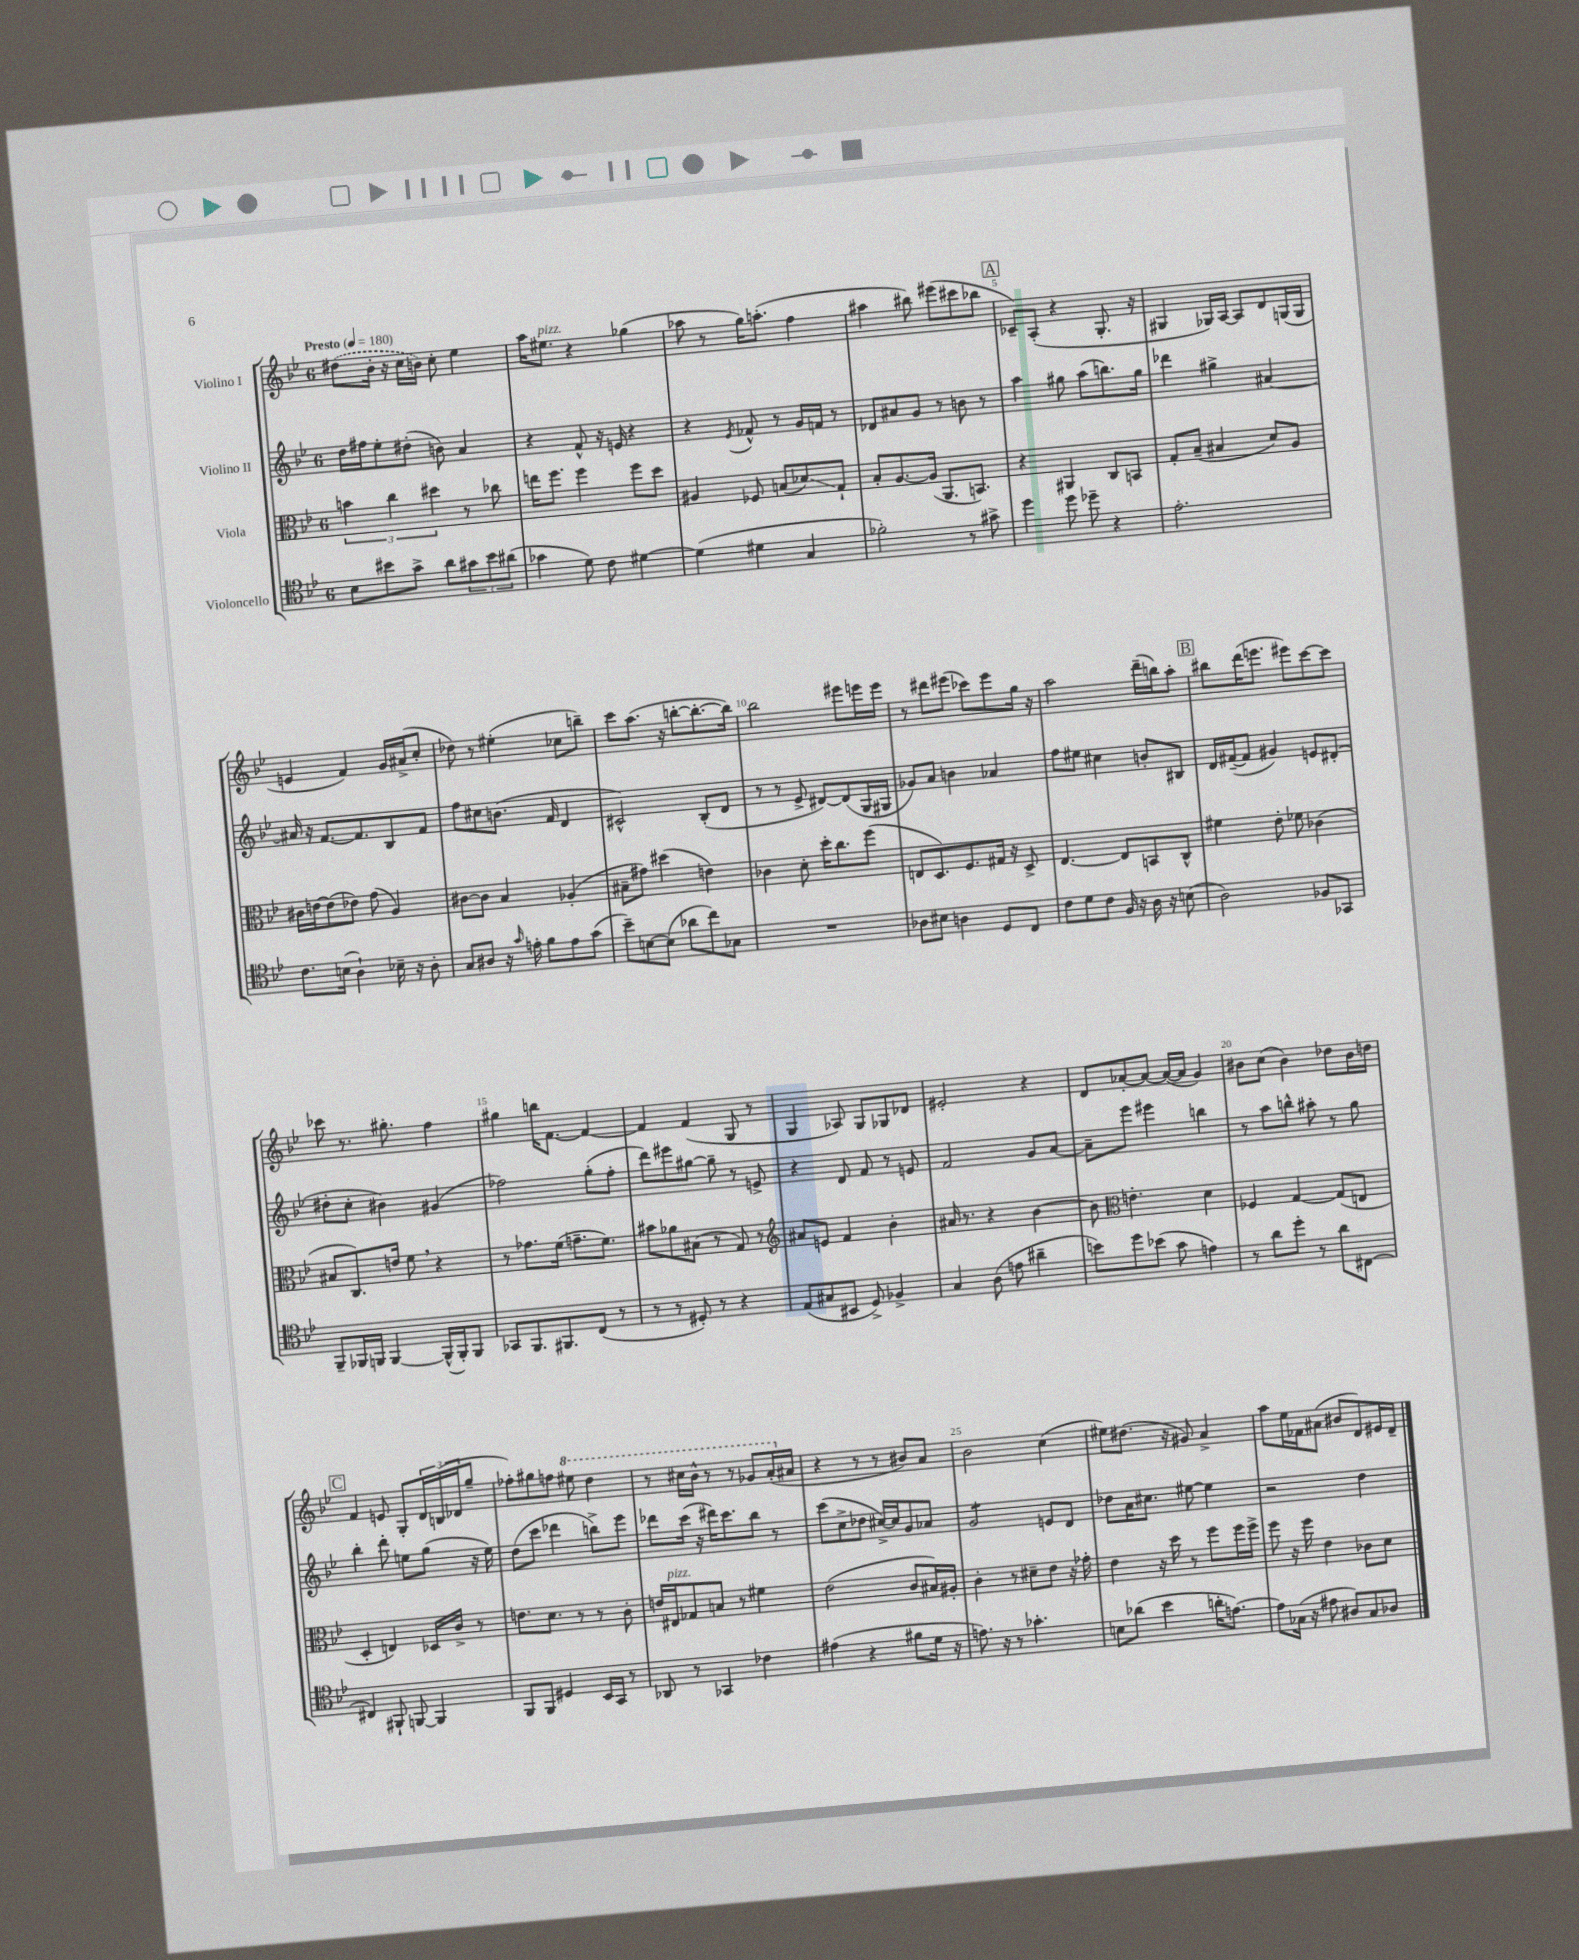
<<
\new StaffGroup <<
\new Staff = "s0" \with { instrumentName = "Violino I" } {
    \clef treble \key bes \major \once \override Staff.TimeSignature.style = #'single-digit \time 6/8 \tempo "Presto" 4 = 180
    \once \slurDashed dis''8( bes'16-. r16 c''16 b'16) c''8-. ees''4 |
    a''16 eis''8.^\markup { \italic "pizz." } r4 ges''4( |
    aes''8 r8 g''16) a''8.-.( f''4 |
    ais''4 bis''8) eis'''8( cis'''8 bes''8 |
    \mark \markup { \box "A" } ces'8--) a8-.( r4 g8.-. r16 |
    gis4 ges16) a16~ a8 d'8 g16( g16 |
    e'4 f'4) g'16 ais'16->( c''8-. |
    des''8) r8 eis''4-.( ces''8 b''8--) |
    c'''8 a''8.( r16 b''8~-. b''8.~-. b''16) |
    bes''2 eis'''8 e'''16 e'''16 |
    r8 dis'''8 eis'''8( ces'''8) eis'''8 g''16 r16 |
    a''2 d'''16--( b''16) a''8-. |
    \mark \markup { \box "B" } bis''8 d'''16( e'''8. eis'''8) c'''8~ c'''8 |
    ces'''8 r8. gis''8.-. f''4 |
    gis''4 b''16 f'8.~ f'4~ |
    f'4 f'4( g8 r8 |
    g4 aes8) g8 ges8 des'8 |
    eis'2-. r4 |
    d'8 aes'8~-. aes'8~ aes'16~( aes'16 g'4) |
    bis'8 c''8( bis'4) des''8 bis'16 d''16 |
    \mark \markup { \box "C" } f'4 e'8 g8-. \tuplet 3/2 { d'16 b16( des'16 } g''8-- |
    fes''8-.) gis''8 f''8 \ottava #1 eis'''8 d'''4 |
    r8 cis'''16 bes''16-^ r8 r8 ges''8 a''16-.( \ottava #0 ais'16 |
    r4 r8 r8 bis'8) a'8 |
    bes'2 c''4( |
    eis''8) dis''8.( r16 gis'8) a'4-> |
    a''8 ees''16 fes'16 ais'8( bis'8 d'8) eis'16 d'16-- \bar "|." |
}
\new Staff = "s1" \with { instrumentName = "Violino II" } {
    \clef treble \key bes \major \once \override Staff.TimeSignature.style = #'single-digit \time 6/8
    d''16 fis''16 ees''8-. dis''8-.( b'8) a'4 |
    r4 f'8-^ r16 e'16 r4 |
    r4 \acciaccatura { ees'8 } fes'8-^ r8 g'16 f'16 r8 |
    des'8 ais'8 g'8 r8 b'8 r8 |
    \mark \markup { \box "A" } a''4 gis''8 a''8( b''8.) gis''16 |
    des'''4 gis''4-> ais'4~ |
    ais'16 r16 f'8.~ f'8. bes8 f'8 |
    f''8 cis''8 b'8.( f'16 d'4 |
    cis'2-^) bes8-.( d'8 |
    r8 r8 ees'8-> dis'8~) dis'8( g16 gis16 |
    ges'8) a'8 b'4 aes'4 |
    f''8 eis''8 cis''4 b'8-. bis8 |
    \mark \markup { \box "B" } d'16 fis'16~--( fis'8 gis'4) e'8 dis'8-.( |
    dis''8-. c''8-. bis'4) gis'4( |
    fes''2) g''8-.( fes''8-. |
    d'''8) eis'''8 gis''8~ gis''8-- r8 e'8-> |
    r4 d'8 f'8 r8 e'8 |
    f'2 g'8 a'8~ |
    a'8-- ees'''8 eis'''4 b''4 |
    r8 a''8 b''8-^ ais''8-. r8 g''8 |
    \mark \markup { \box "C" } bes''4-. d'''8-. e''8 g''8( r16 e''16) |
    d''8( c'''8 des'''4 b''8->) ees'''8 |
    des'''8 c'''16( r16 dis'''16) c'''8. bes''8 r8 |
    c'''8( c''8-> des''8 cis''16~->) cis''16 g'8 aes'8 |
    g'2:8 e'8 d'8 |
    des''8 a'16 cis''8. eis''8~ eis''4 |
    r2 d''4 \bar "|." |
}
\new Staff = "s2" \with { instrumentName = "Viola" } {
    \clef alto \key bes \major \once \override Staff.TimeSignature.style = #'single-digit \time 6/8
    \tuplet 3/2 { b'4 c''4 dis''4 } r8 ces''8 |
    e''16 f''8. f''4 f''8 d''8 |
    ais4 fes8 b8( des'8\glissando) g8-! |
    bes8-. a8.~ a16( a,8. b,8.) |
    \mark \markup { \box "A" } r4 ais,4 c8 b,8 |
    g8-. bes8--( bis4 d'8) a8 |
    cis'16 e'16~ e'8( ees'8) g'8( a4) |
    cis'8~ cis'8 bes4 aes4-.( |
    bis8-- gis'8) dis''4( e'4) |
    ces'4 d'8-. d''16-. c''8. f''8( |
    e8 d8.) f8. gis16 r16 d8-> |
    ees4.~ ees8 b,8 c8-^ |
    \mark \markup { \box "B" } fis'4 ees'8-. fes'8 ces'4( |
    bis8 c8.) e'16 f'8 \breathe r4 |
    r8 ges'8. f'16( g'8.-- f'8.) |
    bis'8 aes'8 bis8( r8 g8) r8 |
    \clef treble ais'8 e'8 f'4 bes'4-. |
    ais'16 r8. r4 bes'4~ |
    bes'8 \clef alto e'4.-. d'4 |
    fes4 g4~ g8( e8 |
    \mark \markup { \box "C" } d4-. e4) des16 c'16-> r8 |
    e'8. d'8. r8 r8 c'8-. |
    e'16 eis16^\markup { \italic "pizz." } ges8 b8 r8 fis'4 |
    ees'2( c'8 bis16) ais16-. |
    c'4-. r8 dis'8-- ees'8 r16 ges'16-. |
    ees'4 r16 d''16 r8 f''8 f''16 f''16-> |
    f''8 r16 f''16 ees'4 ces'8 d'8 \bar "|." |
}
\new Staff = "s3" \with { instrumentName = "Violoncello" } {
    \clef tenor \key bes \major \once \override Staff.TimeSignature.style = #'single-digit \time 6/8
    bes8 bis'8 g'8-> a'8 \tuplet 3/2 { gis'8 bis'8 ais'8( } |
    ges'4 d'8) c'8 dis'4~ |
    dis'4( dis'4 g4 |
    fes'2-.) r8 gis'8-> |
    \mark \markup { \box "A" } d''4 d''8 des''8-- r4 |
    ees'2.-. |
    c'8. b16( a4-!) bes16-- r16 a8-. |
    g8 ais8 r16 \grace { g'16 } e'16-. f'8 e'8 g'8( |
    bes'8--) b8~ b8( aes'8 c''8) ges8 |
    R2. |
    aes8 bis8 a4 d8 c8 |
    c'8 d'8 c'8 f16 r16 a16 r16 b8( |
    \mark \markup { \box "B" } a2) fes8 ges,8 |
    f,8-- fes,16 f,16 f,4~ f,16-^( f,16-.) f,8 |
    ges,8 f,8. fis,8. c8( r8 |
    r8 r8 dis8-.) r8 r4 |
    ees8( gis8 bis,8 d8->) fes4-> |
    g4 a8( e'8 ais'4-- |
    b'8) d''8 bes'8( g'8 e'4) |
    r8 a'8 d''8-. r8 a'8 cis8~ |
    \mark \markup { \box "C" } cis4 fis,8-! f,8~ f,4 |
    f,8 f,8 dis4 bes,16 g,16 r8 |
    aes,8 r8 ges,4 ces'4 |
    eis'4( r4 fis'8 d'16 r16 |
    e'8.) r16 r8 ges'4.-. |
    b8 aes'8( bes'4 a'16-. e'8.~) |
    e'8 ges16( r16 eis'8 ais8) ges8 aes8 \bar "|." |
}
>>
>>
\layout { \context { \Score \override BarNumber.break-visibility = ##(#f #t #t) barNumberVisibility = #(every-nth-bar-number-visible 5) } }
